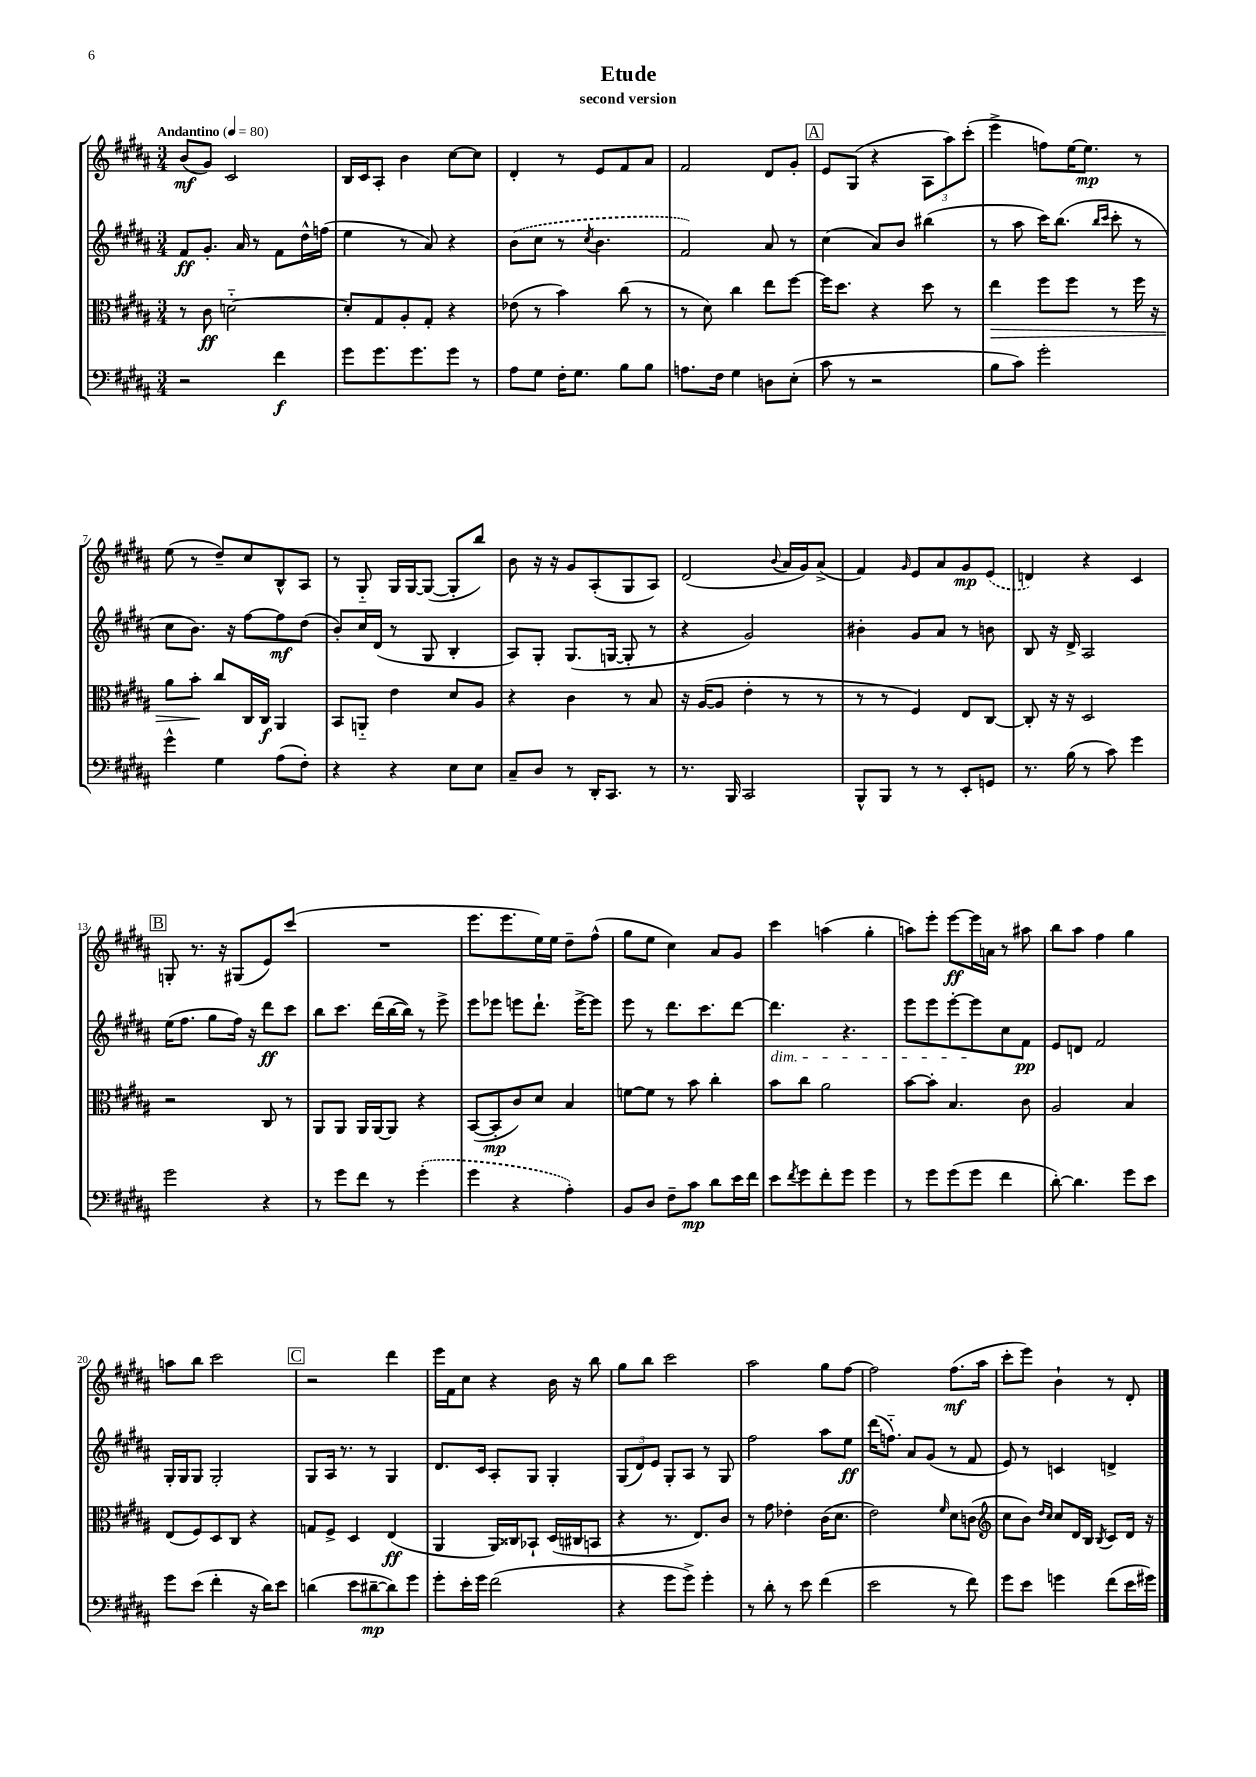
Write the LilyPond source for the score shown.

\header { title = "Etude" subtitle = "second version" }
<<
\new StaffGroup <<
\new Staff = "s0" {
    \clef treble \key b \major \numericTimeSignature \time 3/4 \tempo "Andantino" 4 = 80
    b'8\mf( gis'8) cis'2 |
    b16 cis'16 ais8-. b'4 cis''8~ cis''8 |
    dis'4-. r8 e'8 fis'8 ais'8 |
    fis'2 dis'8 gis'8-. |
    \mark \markup { \box "A" } e'8 gis8( r4 \tuplet 3/2 { ais8 ais''8) cis'''8-.( } |
    e'''4-> f''8) e''16~ e''8.\mp r8 |
    e''8( r8 dis''8--) cis''8 b8-^ ais8 |
    r8 gis8-_ gis16 gis16~ gis8~( gis8-. b''8) |
    b'8 r16 r16 gis'8 ais8-.( gis8 ais8) |
    dis'2( \appoggiatura { b'8 } ais'16 gis'16) ais'8->( |
    fis'4) \grace { gis'16 } e'8 ais'8 gis'8\mp \once \slurDashed e'8( |
    d'4) r4 cis'4 |
    \mark \markup { \box "B" } g8-. r8. r16 gis8( e'8) cis'''8( |
    R2. |
    e'''8. e'''8. e''16) e''16 dis''8-- fis''8-^( |
    gis''8 e''8 cis''4) ais'8 gis'8 |
    cis'''4 a''4( gis''4-. |
    a''8) e'''8-. e'''8~\ff e'''16 a'16 r8 ais''8 |
    b''8 ais''8 fis''4 gis''4 |
    a''8 b''8 cis'''2 |
    \mark \markup { \box "C" } r2 dis'''4 |
    e'''16 fis'16 cis''8 r4 b'16 r16 b''8 |
    gis''8 b''8 cis'''2 |
    ais''2 gis''8 fis''8~ |
    fis''2 fis''8.\mf( ais''16 |
    cis'''8-. e'''8) b'4-! r8 dis'8-. \bar "|." |
}
\new Staff = "s1" {
    \clef treble \key b \major \numericTimeSignature \time 3/4
    fis'8\ff gis'8.-. ais'16 r8 fis'8 dis''16-^ f''16( |
    e''4 r8 ais'8) r4 |
    \once \slurDashed b'8( cis''8 r8 \acciaccatura { cis''8 } b'4. |
    fis'2) ais'8 r8 |
    \mark \markup { \box "A" } cis''4( ais'8) b'8 bis''4( |
    r8 ais''8 cis'''16) b''8.( \grace { b''16 cis'''16 } cis'''8-. r8 |
    cis''8 b'8.) r16 fis''8~ fis''8\mf dis''8( |
    b'8-.) cis''16 dis'16( r8 gis8 b4-. |
    ais8) gis8-. gis8.( g16~ g8-. r8 |
    r4 gis'2) |
    bis'4-. gis'8 ais'8 r8 b'8 |
    b8 r16 dis'16-> ais2 |
    \mark \markup { \box "B" } e''16( fis''8. gis''8 fis''16) r16 dis'''8\ff cis'''8 |
    b''8 cis'''8. dis'''16( b''16~ b''16) r8 e'''8-> |
    e'''8 ees'''8 e'''8 dis'''8.-! e'''16~-> e'''8 |
    e'''8 r8 dis'''8. cis'''8. dis'''8~ |
    dis'''4.\dim r4. |
    e'''8 e'''8 e'''8~-. e'''8\! cis''8 fis'8\pp |
    e'8 d'8 fis'2 |
    gis16-. gis16 gis8 gis2-. |
    \mark \markup { \box "C" } gis8 ais16 r8. r8 gis4 |
    dis'8. cis'16 ais8-. gis8 gis4-. |
    \tuplet 3/2 { gis8( dis'8) e'8 } gis8-. ais8 r8 gis8 |
    fis''2 ais''8 e''8\ff |
    dis'''16( f''8.-_) ais'8 gis'8( r8 fis'8 |
    e'8) r8 c'4 d'4-> \bar "|." |
}
\new Staff = "s2" {
    \clef alto \key b \major \numericTimeSignature \time 3/4
    r8 cis'8\ff d'2~-_ |
    d'8-. gis8 ais8-. gis8-. r4 |
    ees'8( r8 b'4) cis''8( r8 |
    r8 dis'8) cis''4 e''8 fis''8~ |
    \mark \markup { \box "A" } fis''16 dis''8. r4 dis''8 r8 |
    e''4\> fis''8 fis''8 r8 fis''16 r16 |
    ais'8 b'8-.\! cis''8 cis16 cis16\f ais,4 |
    b,8 a,8-_ e'4 dis'8 ais8 |
    r4 cis'4 r8 b8 |
    r16 ais16~( ais8 e'4-. r8 r8 |
    r8 r8 fis4) e8 cis8~ |
    cis8-. r16 r16 dis2 |
    \mark \markup { \box "B" } r2 cis8 r8 |
    ais,8 ais,8 ais,16 ais,16~ ais,8 r4 |
    b,8~( b,8-.\mp cis'8) dis'8 b4 |
    f'8~ f'8 r8 b'8 cis''4-. |
    b'8 cis''8 ais'2 |
    b'8~ b'8-. b4. cis'8 |
    ais2 b4 |
    e8( fis8) dis8 cis8 r4 |
    \mark \markup { \box "C" } g8 fis8-> dis4 e4\ff( |
    ais,4 ais,16) cisis16 bes,8-! dis16( cis16 b,8 |
    r4 r8. e8.) cis'8 |
    r8 gis'8 ees'4-. cis'16( dis'8. |
    e'2) \grace { fis'16 } dis'8 c'8( |
    \clef treble cis''8 b'8) \grace { dis''16 cis''16 } cis''8 dis'16 b16 \acciaccatura { b8 } cis'8 dis'16 r16 \bar "|." |
}
\new Staff = "s3" {
    \clef bass \key b \major \numericTimeSignature \time 3/4
    r2 fis'4\f |
    gis'8 gis'8. gis'8. gis'8 r8 |
    ais8 gis8 fis16-. gis8. b8 b8 |
    a8. fis16 gis4 d8 e8-.( |
    \mark \markup { \box "A" } cis'8 r8 r2 |
    b8 cis'8) gis'2-. |
    gis'4-^ gis4 ais8( fis8-.) |
    r4 r4 e8 e8 |
    cis8-- dis8 r8 dis,16-. cis,8. r8 |
    r8. b,,16 cis,2 |
    b,,8-^ b,,8 r8 r8 e,8-. g,8 |
    r8. b16( r8 cis'8) gis'4 |
    \mark \markup { \box "B" } gis'2 r4 |
    r8 gis'8 fis'8 r8 \once \slurDashed gis'4-.( |
    gis'4 r4 ais4-.) |
    b,8 dis8 fis8-- cis'8\mp dis'8 e'16 fis'16 |
    e'8 \acciaccatura { fis'8 } gis'8 fis'8-. gis'8 gis'4 |
    r8 gis'8 gis'8( gis'8 fis'4 |
    dis'8~-.) dis'4. gis'8 e'8 |
    gis'8 e'8( fis'4-. r16 dis'16) e'8 |
    \mark \markup { \box "C" } d'4( e'8 dis'8~--\mp dis'8) gis'8 |
    gis'8-. e'16-. gis'16 fis'2( |
    r4 gis'8 gis'8->) gis'4-. |
    r8 dis'8-. r8 e'8 fis'4( |
    e'2 r8 fis'8) |
    gis'8 e'8 g'4 fis'8( e'16 gis'16) \bar "|." |
}
>>
>>
